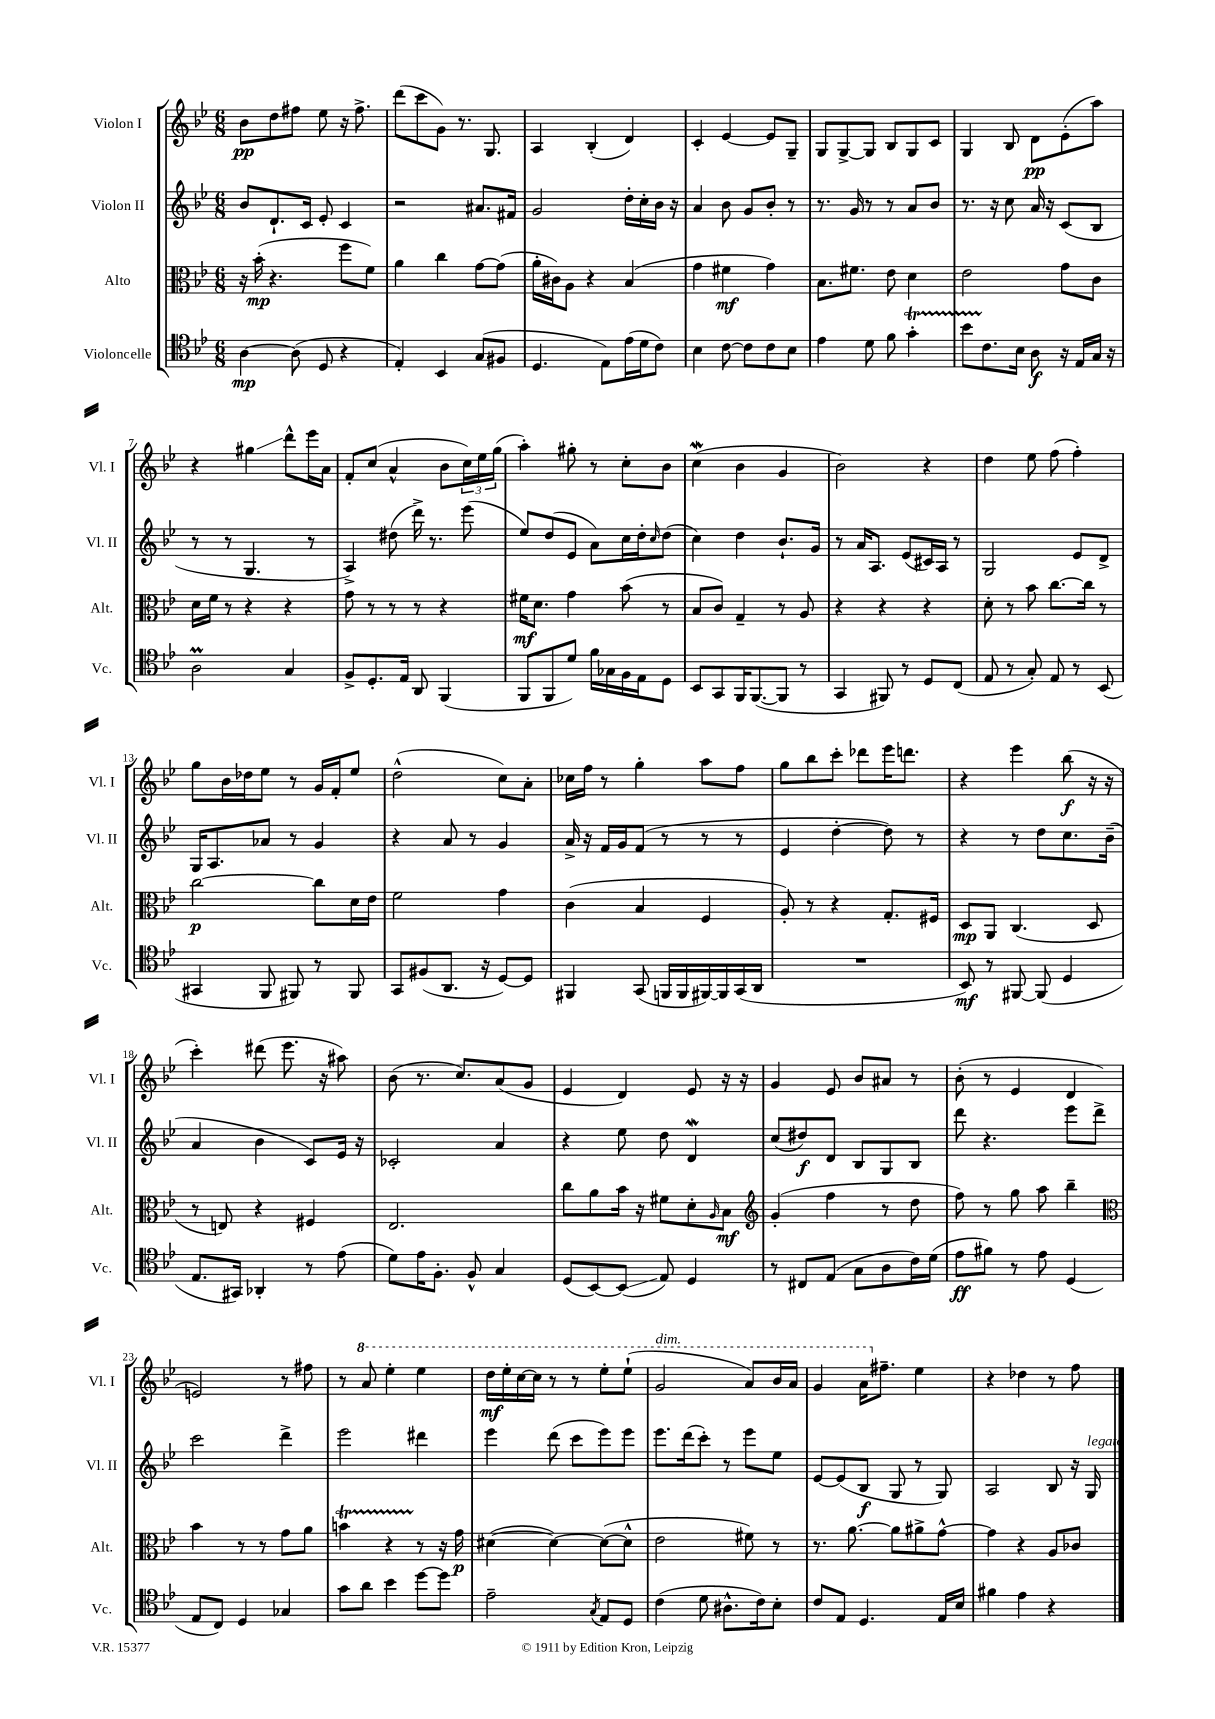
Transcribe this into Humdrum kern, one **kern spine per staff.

**kern	**kern	**kern	**kern
*staff4	*staff3	*staff2	*staff1
*clefC4	*clefC3	*clefG2	*clefG2
*k[b-e-]	*k[b-e-]	*k[b-e-]	*k[b-e-]
*M6/8	*M6/8	*M6/8	*M6/8
[4A	16r	8b-	8b-
.	(16b-'	.	.
.	4.r	8.d`	8dd
(8A]	.	.	8ff#
.	.	16c	.
8D	.	8e-'	8ee-
4r	8ff	4c	16r
.	.	.	8.ff#^
.	8f)	.	.
=	=	=	=
4E-')	4a	2r	(8ddd
.	.	.	8ccc
4BB-	4cc	.	8g)
.	.	.	8.r
(8G	[8g	8.a#	.
.	.	.	8.G
8F#	(8g]	.	.
.	.	16f#	.
=	=	=	=
4.D	16a'	2g	4A
.	16c#)	.	.
.	8A	.	.
.	4r	.	(4B-'
8E-)	.	.	.
(16e-	(4B-	16dd'	4d)
16d	.	16cc'	.
8c)	.	16b-	.
.	.	16r	.
=	=	=	=
4B-	4g	4a	4c'
[8c	4f#	8b-	[4e-
8c]	.	8g	.
8c	4g)	8b-'	8e-]
8B-	.	8r	8G~
=	=	=	=
4e-	8.B-	8.r	8G
.	.	.	[8G^
.	8.f#	16g	.
8d	.	8r	8G]
8f	8e-	8r	8B-
4g'	4d	8a	8G
.	.	8b-	8c
=	=	=	=
8b-	2e-	8.r	4G
8.c	.	.	.
.	.	16r	.
.	.	8cc	8B-
16B-	.	.	.
8A	.	16a	8d
.	.	16r	.
16r	8g	(8c	(8e-'
16E-	.	.	.
16G	8c	8B-	8aa)
16r	.	.	.
=	=	=	=
2A	16d	8r	4r
.	16f	.	.
.	8r	8r	.
.	4r	4.G	4gg#
4G	4r	.	8ddd^^
.	.	8r	16eee-
.	.	.	16a
=	=	=	=
8F^	8g	4A^)	8f'
8.D'	8r	.	(8cc
.	8r	(8dd#	4a^^
16E-	.	.	.
8AA	8r	16ddd^)	.
.	.	8.r	.
(4FF	4r	.	8b-
.	.	(8eee-	24cc)
.	.	.	24ee-
.	.	.	(24gg
=	=	=	=
8FF	16f#	8ee-)	4aa')
.	8.d	.	.
8FF	.	(8dd	.
8d)	4g	8e-	8gg#'
16f	.	8a)	8r
16G-	.	.	.
16F	(8b-	16cc	8cc'
16E-	.	16dd'	.
.	.	16qqcc	.
8D	8r	(8dd	8b-
=	=	=	=
8BB-	8B-	4cc)	(4cc
8GG	8c)	.	.
16FF	4G~	4dd	4b-
([8.FF	.	.	.
8FF]	8r	8.b-`	4g
8r	8A	.	.
.	.	16g	.
=	=	=	=
4GG	4r	8r	2b-)
.	.	16a	.
.	.	8.A	.
8FF#)	4r	.	.
8r	.	(8e-	.
8D	4r	16c#)	4r
.	.	16A	.
(8C	.	8r	.
=	=	=	=
8E-	8d'	2G	4dd
8r	8r	.	.
8G')	8b-	.	8ee-
8E-	[8.cc	.	(8ff
8r	.	8e-	4ff')
.	16cc]	.	.
(8BB-	8r	8d^	.
=	=	=	=
4GG#	[2cc	16G	8gg
.	.	8.A	.
.	.	.	16b-
.	.	.	16dd-
8FF	.	8a-	8ee-
8FF#)	.	8r	8r
8r	8cc]	4g	16g
.	.	.	16f'
8FF#	16d	.	8ee-
.	16e-	.	.
=	=	=	=
8GG	2f	4r	(2dd^^
(8F#	.	.	.
8.AA	.	8a	.
.	.	8r	.
16r	.	.	.
[8D)	4g	4g	8cc)
8D]	.	.	8a'
=	=	=	=
4FF#	(4c	16a^	16cc-
.	.	16r	16ff
.	.	16f	8r
.	.	16g	.
(8GG	4B-	(8f	4gg'
16FF	.	8r	.
16FF	.	.	.
[16FF#)	4F	8r	8aa
16FF#]	.	.	.
(16GG	.	8r	8ff
16AA	.	.	.
=	=	=	=
2.r	8A')	4e-	8gg
.	8r	.	8bb-
.	4r	[4dd'	8ccc'
.	.	.	8ddd-
.	8.G'	8dd])	16eee-
.	.	.	8.ddd
.	.	8r	.
.	16F#	.	.
=	=	=	=
8BB-)	8D	4r	4r
8r	8AA	.	.
[8FF#	(4.C	8r	4eee-
(8FF#]	.	8dd	.
4D	.	8.cc	(8bb-
.	8D	.	16r
.	.	(16b-~	16r
=	=	=	=
8.E-	8r	4a	4ccc')
.	8E)	.	.
16GG#)	.	.	.
4AA-'	4r	4b-	(8ddd#
.	.	.	8.eee-
8r	4F#	8c)	.
.	.	.	16r
(8e-	.	16e-	8aa#)
.	.	16r	.
=	=	=	=
8d)	2.E-	2c-'	(8b-
16e-	.	.	8.r
8.F'	.	.	.
.	.	.	8.cc)
8F^^	.	.	.
4G	.	4a	(8a
.	.	.	8g
=	=	=	=
(8D	8cc	4r	4e-
[8BB-)	8a	.	.
(8BB-]	16b-	8ee-	4d)
.	16r	.	.
8E-)	8f#	8dd	.
4D	8d'	4d	8e-
.	16qqA	.	.
.	8B-	.	16r
.	.	.	16r
=	=	=	=
*	*clefG2	*	*
8r	(4g'	(8cc	4g
8C#	.	8dd#)	.
(8E-	4ff	8d	8e-
8G	.	8B-	8b-
8A	8r	8G	8a#
16c)	8dd	8B-	8r
(16d	.	.	.
=	=	=	=
8e-	8ff)	8ddd	(8b-'
8f#)	8r	4.r	8r
8r	8gg	.	4e-
8e-	8aa	.	.
(4D	4bb-~	8eee-	4d
.	.	8ddd^	.
=	=	=	=
*	*clefC3	*	*
8E-	4b-	2ccc	2e)
8C)	.	.	.
4D	8r	.	.
.	8r	.	.
4G-	8g	4ddd^	8r
.	8a	.	8ff#
=	=	=	=
8g	4b	2eee-	8r
8a	.	.	8aa
4b-	4r	.	4eee-'
[8dd	8r	4ddd#	4eee-
8dd]	16r	.	.
.	16g	.	.
=	=	=	=
2e-~	([4d#	4eee-	16ddd
.	.	.	16eee-'
.	.	.	[16ccc
.	.	.	16ccc]
.	4d#_)	(8ddd	8r
.	.	8ccc	8r
8qG	.	.	.
8E-	(8d#_	8eee-)	8eee-'
8D	8d#^^]	8eee-	(8eee-`
=	=	=	=
(4c	2e-	8.eee-	2gg
.	.	(16ddd	.
8d	.	8ccc')	.
8.A#^^	.	8r	.
.	8f#)	8eee-	8aa)
16c)	.	.	.
8B-'	8r	8ee-	16bb-
.	.	.	16aa
=	=	=	=
8c	8.r	[8e-	4gg
8E-	.	(8e-]	.
.	[8.a	.	.
4.D	.	8B-	16aa
.	.	.	8.ff#~
.	8a]	8G	.
.	8a#^	8r	4ee-
16E-	[8g^^	8G)	.
16B-	.	.	.
=	=	=	=
4f#	4g]	2A	4r
4e-	4r	.	4dd-
4r	8A	8B-	8r
.	8c-	16r	8ff
.	.	16G	.
==	==	==	==
*-	*-	*-	*-
